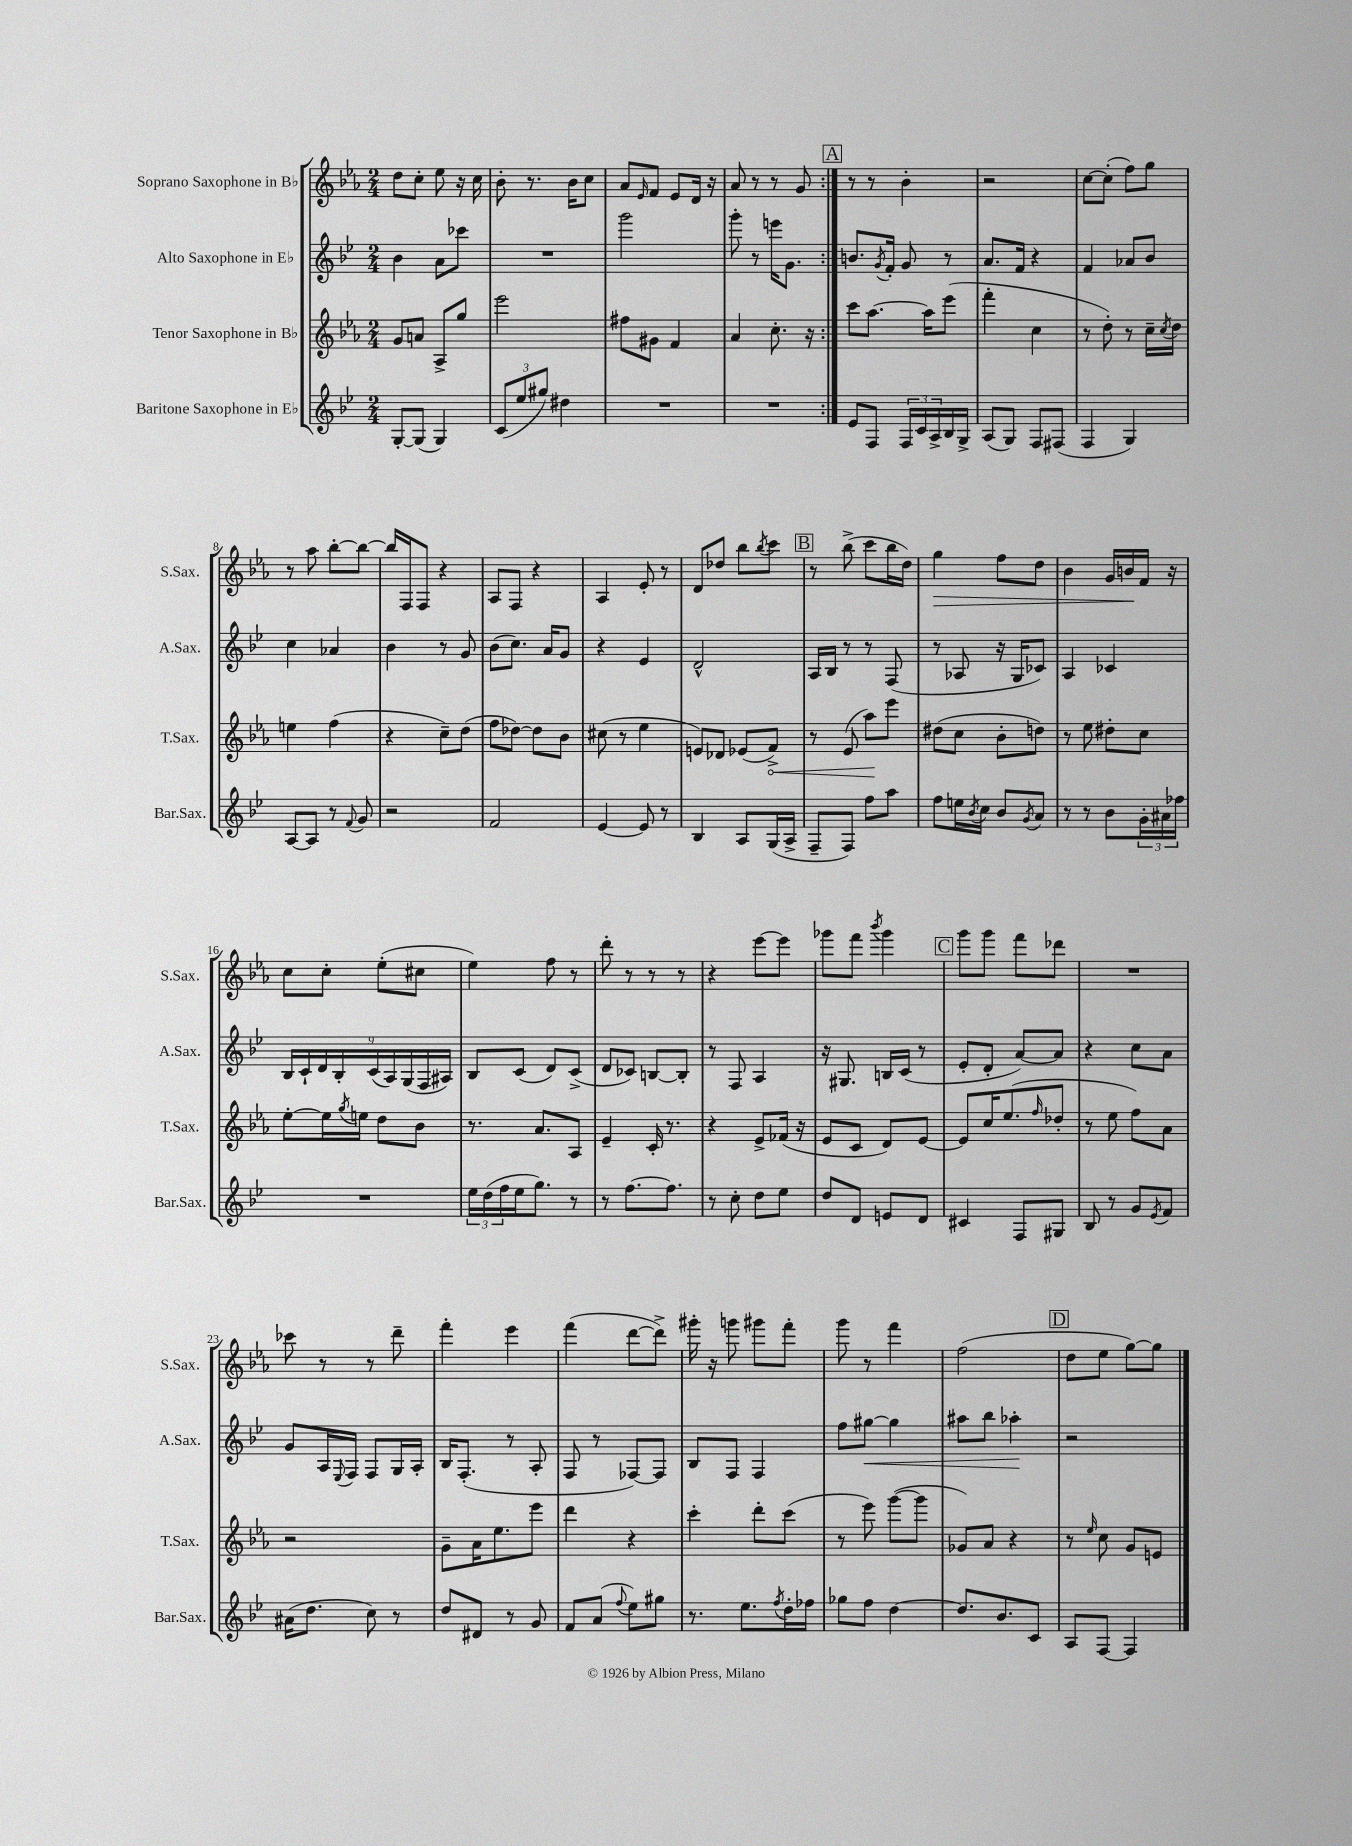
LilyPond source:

<<
\new StaffGroup <<
\new Staff = "s0" \with { instrumentName = "Soprano Saxophone in Bb" shortInstrumentName = "S.Sax." } {
    \clef treble \key ees \major \numericTimeSignature \time 2/4
    \repeat volta 2 { d''8 c''8-. ees''8 r16 c''16 |
    bes'8-. r8. bes'16 c''8 |
    aes'8 \grace { ees'16 } f'8 ees'8 d'16 r16 |
    aes'8 r8 r8 g'8 | }
    \mark \markup { \box "A" } r8 r8 bes'4-. |
    r2 |
    c''8~ c''8-.( f''8) g''8 |
    r8 aes''8 bes''8~-. bes''8~ |
    bes''16 f16 f8 r4 |
    aes8 f8 r4 |
    aes4 ees'8-. r8 |
    d'8 des''8 bes''8 \acciaccatura { bes''8 } c'''8 |
    \mark \markup { \box "B" } r8 bes''8->( c'''8 bes''16 d''16) |
    g''4\> f''8 d''8 |
    bes'4 g'16 b'16\! f'16 r16 |
    c''8 c''8-. ees''8-.( cis''8 |
    ees''4) f''8 r8 |
    d'''8-. r8 r8 r8 |
    r4 ees'''8~ ees'''8 |
    ges'''8 f'''8 \acciaccatura { bes'''8 } ges'''4 |
    \mark \markup { \box "C" } g'''8 g'''8 f'''8 des'''8 |
    R2 |
    ces'''8 r8 r8 d'''8-- |
    f'''4-. ees'''4 |
    f'''4( d'''8~ d'''8->) |
    gis'''16-. r16 g'''8 gis'''8 f'''8-. |
    g'''8 r8 f'''4 |
    f''2( |
    \mark \markup { \box "D" } d''8 ees''8 g''8~) g''8 \bar "|." |
}
\new Staff = "s1" \with { instrumentName = "Alto Saxophone in Eb" shortInstrumentName = "A.Sax." } {
    \clef treble \key bes \major \numericTimeSignature \time 2/4
    \repeat volta 2 { bes'4 a'8 ces'''8 |
    R2 |
    g'''2 |
    g'''8-. r8 e'''16 g'8. | }
    \mark \markup { \box "A" } b'8. \acciaccatura { g'8 } f'16-. g'8 r8 |
    a'8. f'16 r4 |
    f'4 aes'8 bes'8 |
    c''4 aes'4 |
    bes'4 r8 g'8 |
    bes'8( c''8.) a'16 g'8 |
    r4 ees'4 |
    d'2-^ |
    \mark \markup { \box "B" } a16 bes16 r8 r8 f8( |
    r8 aes8 r16 g16 ces'8) |
    a4 ces'4 |
    \tuplet 9/8 { bes16 c'16-! d'16 bes16-. c'16( a16) g16( f16 ais16) } |
    bes8 c'8( d'8) c'8->( |
    d'8 ces'8) b8~ b8-. |
    r8 f8 a4 |
    r16 gis8. b16 c'16( r8 |
    \mark \markup { \box "C" } ees'8-. d'8-. a'8~) a'8 |
    r4 c''8 a'8 |
    g'8 a16 \appoggiatura { ees8 } f16 f8 g16 a16-. |
    bes16 f8.-.( r8 a8-. |
    f8 r8 fes8~) fes8 |
    bes8 f8 f4 |
    f''8 gis''8~\< gis''4 |
    ais''8 bes''8 aes''4-.\! |
    \mark \markup { \box "D" } r2 \bar "|." |
}
\new Staff = "s2" \with { instrumentName = "Tenor Saxophone in Bb" shortInstrumentName = "T.Sax." } {
    \clef treble \key ees \major \numericTimeSignature \time 2/4
    \repeat volta 2 { g'8 a'8 aes8-> g''8 |
    ees'''2 |
    fis''8 gis'8 f'4 |
    aes'4 c''8.-. r16 | }
    \mark \markup { \box "A" } c'''8 aes''8.~ aes''16 ees'''8( |
    f'''4-. c''4 |
    r8 d''8-.) r8 c''16-- \acciaccatura { c''8 } d''16 |
    e''4 f''4( |
    r4 c''8--) d''8( |
    f''8 des''8~) des''8 bes'8 |
    cis''8( r8 ees''4 |
    e'8) des'8 ees'8( \once \override Hairpin.circled-tip = ##t f'8->\<) |
    \mark \markup { \box "B" } r8 ees'8( aes''8\!) ees'''8 |
    dis''8( c''8 bes'8-. d''8) |
    r8 ees''8 dis''8-. c''8 |
    ees''8~-. ees''16 \acciaccatura { g''8 } e''16 d''8 bes'8 |
    r8. aes'8. aes8 |
    ees'4-- c'16-. r8. |
    r4 ees'8-> fes'16( r16 |
    ees'8 c'8 d'8) ees'8~ |
    \mark \markup { \box "C" } ees'8 c''16 ees''8.( \grace { f''16 } des''8-. |
    r8 ees''8 f''8) aes'8 |
    r2 |
    g'8-- aes'16 ees''8. ees'''8 |
    d'''4 r4 |
    c'''4-. d'''8-. c'''8( |
    r8 ees'''8) g'''8~( g'''8 |
    ges'8) aes'8 r4 |
    \mark \markup { \box "D" } r8 \grace { ees''16 } c''8 g'8 e'8 \bar "|." |
}
\new Staff = "s3" \with { instrumentName = "Baritone Saxophone in Eb" shortInstrumentName = "Bar.Sax." } {
    \clef treble \key bes \major \numericTimeSignature \time 2/4
    \repeat volta 2 { g8~-. g8( g4) |
    \tuplet 3/2 { c'8( ees''8 gis''8) } dis''4 |
    R2 |
    R2 | }
    \mark \markup { \box "A" } ees'8 f8 \tuplet 3/2 { f16 c'16 a16-> } bes16 g16-> |
    a8( g8) f8 fis8( |
    f4 g4) |
    a8~ a8 r8 \appoggiatura { f'8 } g'8 |
    r2 |
    f'2 |
    ees'4~ ees'8 r8 |
    bes4 a8 g16( a16-> |
    \mark \markup { \box "B" } f8-- f8) f''8 a''8 |
    f''8 e''16 \acciaccatura { bes'8 } c''16 bes'8 \acciaccatura { g'8 } a'8 |
    r8 r8 bes'8 \tuplet 3/2 { g'16-. ais'16 fes''16 } |
    R2 |
    \tuplet 3/2 { ees''16 d''16( f''16 } ees''16 g''8.) r8 |
    r8 f''8.~ f''8. |
    r8 c''8-. d''8 ees''8 |
    d''8 d'8 e'8 d'8 |
    \mark \markup { \box "C" } cis'4 f8 gis8 |
    bes8 r8 g'8 \acciaccatura { ees'8 } f'8 |
    ais'16( d''8. c''8) r8 |
    d''8 dis'8 r8 g'8 |
    f'8 a'8( \appoggiatura { f''8 } ees''8) gis''8 |
    r8. ees''8. \acciaccatura { f''8 } d''16-. fes''16 |
    ges''8 f''8 d''4~ |
    d''8. bes'8. c'8 |
    \mark \markup { \box "D" } a8 f8~ f4 \bar "|." |
}
>>
>>
